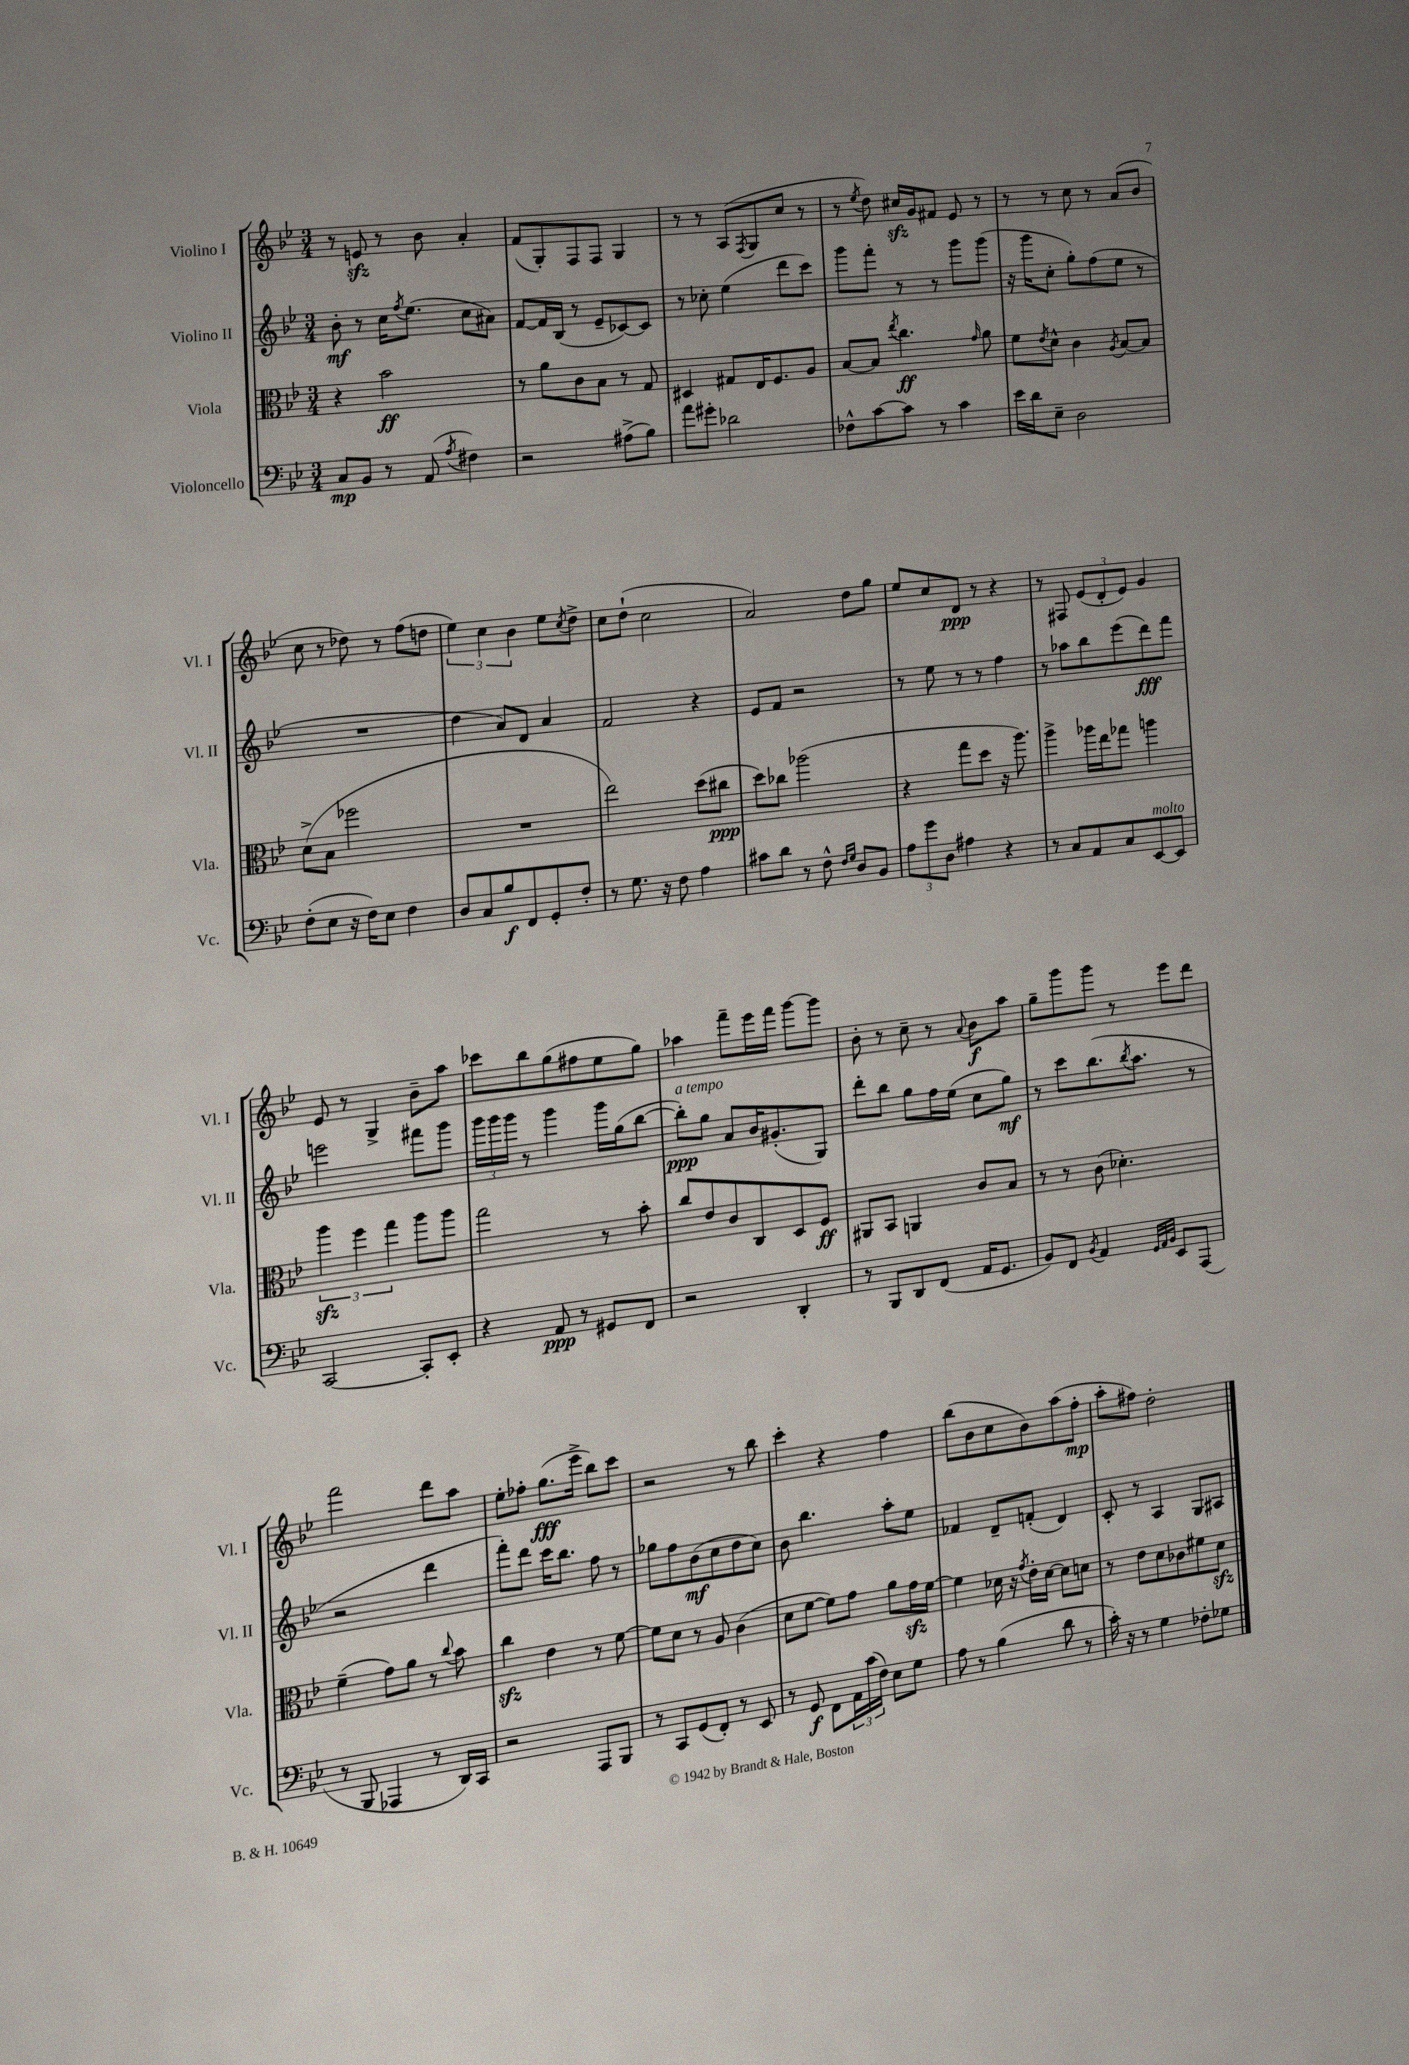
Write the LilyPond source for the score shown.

<<
\new StaffGroup <<
\new Staff = "s0" \with { instrumentName = "Violino I" shortInstrumentName = "Vl. I" } {
    \clef treble \key bes \major \numericTimeSignature \time 3/4
    r8 e'8\sfz r8 bes'8 a'4-. |
    f'8( g8-.) f8 f8 g4 |
    r8 r8 a8( \acciaccatura { f8 } g8 c''8 r8 |
    r8 \acciaccatura { ees''8 } d''8) cis''16\sfz g'16 fis'8 ees'8 r8 |
    r8 r8 c''8 r8 a'8( bes'8 |
    c''8 r8 des''8) r8 f''8( d''8 |
    \tuplet 3/2 { ees''4) c''4 bes'4 } ees''8 \acciaccatura { c''8 } d''8-> |
    c''8 d''8-!( c''2 |
    a'2) d''8 g''8 |
    ees''8 c''8 d'8\ppp r8 r4 |
    r8 fis8 \tuplet 3/2 { ees'8( d'8-. ees'8) } g'4 |
    ees'8 r8 g4-> bes'8-- a''8 |
    ces'''8 bes''8 g''8( fis''8 ees''8 g''8) |
    aes''4 f'''8-- ees'''16 f'''16 g'''8~ g'''8 |
    bes'8-. r8 c''8-- r8 \appoggiatura { a'8 } bes'8\f a''8 |
    g''8-- g'''8 g'''8 r8 ees'''8 d'''8 |
    f'''2 d'''8 a''8 |
    ees''8-. fes''8-. g''8.\fff( ees'''16-> bes''8) c'''8 |
    r2 r8 bes''8 |
    c'''4-. r4 f''4 |
    bes''8( bes'8 c''8 bes'8) a''8( f''8-.\mp |
    a''8-. fis''8) d''2-. \bar "|." |
}
\new Staff = "s1" \with { instrumentName = "Violino II" shortInstrumentName = "Vl. II" } {
    \clef treble \key bes \major \numericTimeSignature \time 3/4
    bes'8-.\mf r8 c''16 \acciaccatura { f''8 } ees''8.( c''8 ais'8) |
    f'8~ f'16 bes16( r8 ees'8-- ces'8~) ces'8 |
    r8 ces''8-. ees''4( d'''8 c'''8) |
    g'''8 f'''8-. r8 r8 g'''8 g'''8( |
    r16 g'''16 c''8-. g''8-.) f''8( ees''8 r8 |
    R2. |
    d''4 a'8) d'8 a'4 |
    f'2 r4 |
    ees'8 f'8 r2 |
    r8 ees''8 r8 r8 f''4 |
    r8 aes''8 bes''8 ees'''8( d'''8\fff) f'''8 |
    e'''2 fis'''8 g'''8 |
    \tuplet 3/2 { g'''16 g'''16 g'''16 } r8 g'''4 g'''16 g''16( bes''8~ |
    bes''8-.\ppp^\markup { \italic "a tempo" }) g''8 a'8 bes'16 gis'8.-.( g8) |
    d'''8-. bes''8 g''8 f''16 ees''16( c''8 g''8\mf) |
    r8 c'''8 bes''8.( \acciaccatura { bes''8 } a''8. r8 |
    r2 d'''4 |
    f'''8-.) d'''8 c'''16 bes''8. f''8 r8 |
    ges''8 f''8 bes'8\mf( c''8 d''8 c''8) |
    bes'8 bes''4. a''8-. ees''8 |
    fes'4 d'8-- f'8-.( d'4) |
    c'8-. r8 a4 g8 ais8 \bar "|." |
}
\new Staff = "s2" \with { instrumentName = "Viola" shortInstrumentName = "Vla." } {
    \clef alto \key bes \major \numericTimeSignature \time 3/4
    r4 bes'2\ff |
    r8 a'8 c'8 bes8 r8 g8 |
    dis4 gis8 ees16 f8. a8 |
    bes8~ bes8 \acciaccatura { ees''8 } c''4.\ff \grace { g'16 } a'8 |
    f'8 \acciaccatura { ees'8 } d'8-^ c'4 \acciaccatura { a8 } bes8~ bes8 |
    d'8->( bes8 fes''2 |
    R2. |
    ees''2) d''8( cis''8\ppp |
    d''8) ces''8 aes''2( |
    r4 g''8 d''8 r16 a''8.) |
    a''4-> aes''16 ees''16 ges''8 a''4 |
    \tuplet 3/2 { a''4\sfz f''4 g''4 } a''8 a''8 |
    g''2 r8 bes'8-. |
    c''8 ees'8 c'8 c8 d8 f8\ff |
    ais,8 bes,8 a,4 c'8 bes8 |
    r8 r8 c'8( des'4.-.) |
    f'4--( g'8) a'8 r8 \appoggiatura { c''8 } bes'8 |
    c''4\sfz ees'4 r8 f'8~ |
    f'8 d'8 r8 a8 c'4( |
    d'8 f'8~ f'8) g'8 a'8 g'16\sfz f'16~ |
    f'4 des'16 r16 \acciaccatura { g'8 } ees'16-. des'16~ des'8 d'8 |
    r8 ees'8 d'8 ces'8 fis'8 d'8\sfz \bar "|." |
}
\new Staff = "s3" \with { instrumentName = "Violoncello" shortInstrumentName = "Vc." } {
    \clef bass \key bes \major \numericTimeSignature \time 3/4
    c8\mp bes,8 r8 a,8( \acciaccatura { a8 } fis4) |
    r2 ais8->( bes8) |
    a'8 gis'8-. des'2 |
    fes8-^ c'8~ c'8 r8 c'4 |
    ees'16 d'16 ees8-- d2 |
    f8-.( ees8 r16 f16) ees8 f4 |
    d8 c8 bes8\f f,8 g,8-. f8-. |
    r8 g8. r16 f8 a4 |
    cis'8 d'8 r8 f8-^ \grace { f16 g16 } d8 bes,8 |
    \tuplet 3/2 { a8 g'8 d8 } ais4 r4 |
    r8 c8 a,8 c8 ees,8~^\markup { \italic "molto" } ees,8 |
    c,2~ c,8-. ees,8-. |
    r4 a,8\ppp r8 gis,8 f,8 |
    r2 d,4-. |
    r8 bes,,8 d,8 f,8( a,16 g,8. |
    bes,8) f,8 \acciaccatura { bes,8 } a,4 \grace { g,32 a,32 bes,32 } ees,8 a,,8( |
    r8 bes,,8 aes,,4 r8 d,16) c,16 |
    r2 a,,8 bes,,8 |
    r8 c,8 g,8( f,8-.) r8 ees,8 |
    r8 g,8\f f,8 \tuplet 3/2 { a,16 c'16( f16) } ees8 g8 |
    a8 r8 bes4( d'8 r8 |
    c'16-.) r16 r8 g4 fes8-. ges8 \bar "|." |
}
>>
>>
\layout { \context { \Score \remove "Bar_number_engraver" } }
